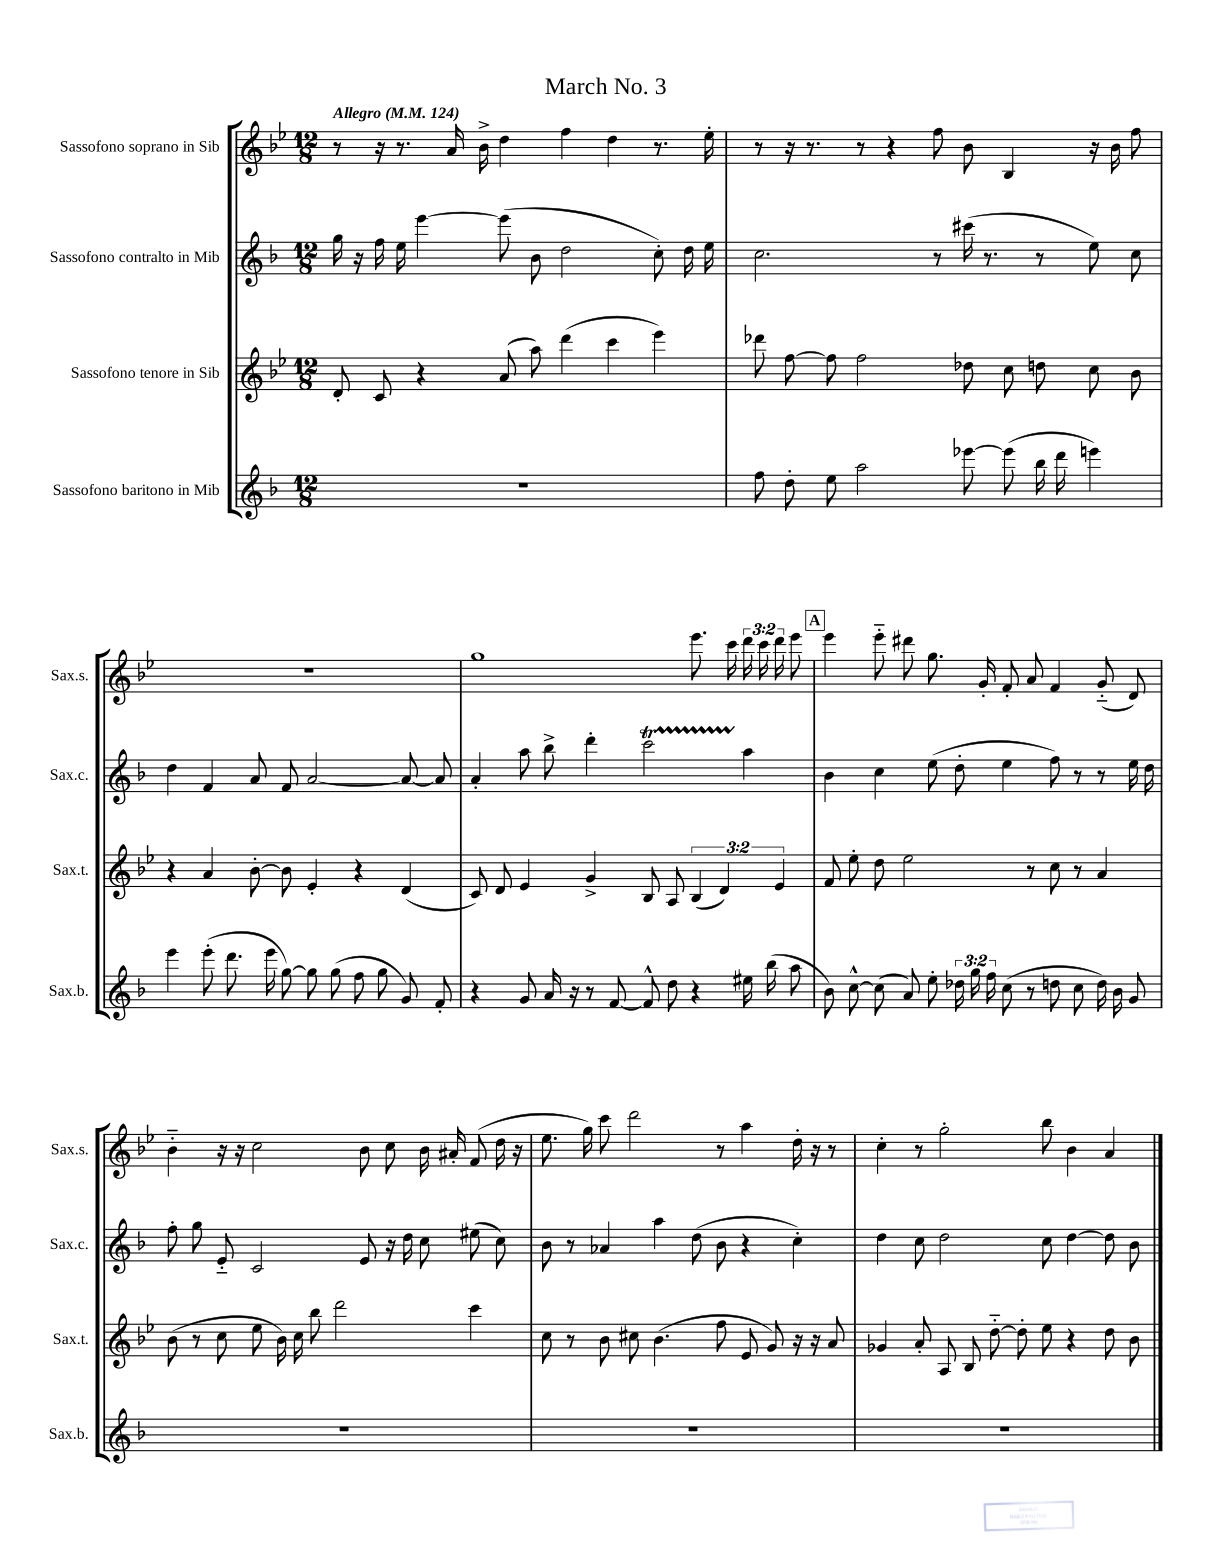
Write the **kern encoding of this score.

**kern	**kern	**kern	**kern
*part4	*part3	*part2	*part1
*staff4	*staff3	*staff2	*staff1
*I"Sassofono baritono in Mib	*I"Sassofono tenore in Sib	*I"Sassofono contralto in Mib	*I"Sassofono soprano in Sib
*I'Sax.b.	*I'Sax.t.	*I'Sax.c.	*I'Sax.s.
*clefG2	*clefG2	*clefG2	*clefG2
*k[b-]	*k[b-e-]	*k[b-]	*k[b-e-]
*M12/8	*M12/8	*M12/8	*M12/8
*MM124	*MM124	*MM124	*MM124
=1	=1	=1	=1
!	!	!	!LO:TX:a:B:t=Allegro
1.r	8d'/	16gg\	8r
.	.	16r	.
.	8c/	16ff\	16r
.	.	16ee\	8.r
.	4r	[4eee\	.
.	.	.	16a/
.	.	.	16b-^\
.	(8a/	(8eee\]	4dd\
.	8aa\)	8b-\	.
.	(4ddd\	2dd\	4ff\
.	4ccc\	.	4dd\
.	4eee-\)	8cc'\)	8.r
.	.	16dd\	.
.	.	16ee\	16ee-'\
=2	=2	=2	=2
8ff\	8ddd-X\	2.cc\	8r
8dd'\	[8ff\	.	16r
.	.	.	8.r
8ee\	8ff\]	.	.
2aa\	2ff\	.	8r
.	.	.	4r
.	.	8r	8ff\
[8eee-X\	8dd-X\	(16ccc#X\	8b-\
.	.	8.r	.
(8eee-\]	8cc\	.	4B-/
16bb-\	8ddn\	8r	.
16ddd\	.	.	.
4eeen\)	8cc\	8ee\)	16r
.	.	.	16b-\
.	8b-\	8cc\	8ff\
!!LO:LB:g=z
=3	=3	=3	=3
4eee\	4r	4dd\	1.r
(8eee'\	4a/	4f/	.
8.ddd\	.	.	.
.	[8b-'\	8a/	.
16eee\	.	.	.
[8gg\)	8b-\]	8f/	.
8gg\]	4e-'/	[2a/	.
(8gg\	.	.	.
8ff\	4r	.	.
8gg\	.	.	.
8g/)	(4d/	8a/_	.
8f'/	.	8a/]	.
=4	=4	=4	=4
4r	8c/)	4a'/	1gg
.	8d/	.	.
8g/	4e-/	8aa\	.
16a/	.	8bb-^\	.
16r	.	.	.
8r	4g^/	4ddd'\	.
[8f/	.	.	.
8f^^/]	8B-/	2cccT\	.
8dd\	8A/	.	.
4r	(6B-/	.	8.eee-\
.	6d/)	.	.
.	.	.	16ccc\
16ee#X\	.	4aa\	24ddd\
.	.	.	24ccc\
(16bb-\	.	.	.
.	6e-/	.	24ddd\
8aa\	.	.	8eee-\
!!LO:REH:place=s1:t=A
=5	=5	=5	=5
8b-\)	8f/	4b-\	4eee-\
[8cc^^\	8ee-'\	.	.
(8cc\]	8dd\	4cc\	8eee-\
8a/)	2ee-\	.	8ddd#X\
8ee'\	.	(8ee\	8.gg\
24dd-X\	.	8dd'\	.
24gg\	.	.	.
.	.	.	16g'/
24ff\	.	.	.
(8cc\	.	4ee\	8f'/
8r	8r	.	8a/
8ddn\	8cc\	8ff\)	4f/
8cc\	8r	8r	.
16dd\)	4a/	8r	(8g/
16b-\	.	.	.
8g/	.	16ee\	8d/)
.	.	16dd\	.
!!LO:LB:g=z
=6	=6	=6	=6
1.r	(8b-\	8ff'\	4b-\
.	8r	8gg\	.
.	8cc\	8e/	16r
.	.	.	16r
.	8ee-\	2c/	2cc\
.	16b-\)	.	.
.	16cc\	.	.
.	8bb-\	.	.
.	2ddd\	.	.
.	.	8e/	8b-\
.	.	16r	8cc\
.	.	16dd\	.
.	.	8cc\	16b-\
.	.	.	16a#X'/
.	4ccc\	(8ee#X\	(8f/
.	.	8cc\)	16dd\
.	.	.	16r
=7	=7	=7	=7
1.r	8cc\	8b-\	8.ee-\
.	8r	8r	.
.	.	.	16gg\)
.	8b-\	4a-X/	8ccc\
.	8cc#X\	.	2ddd\
.	(4.b-\	4aa\	.
.	.	(8dd\	.
.	8ff\	8b-\	8r
.	8e-/	4r	4aa\
.	8g/)	.	.
.	16r	4cc'\)	16dd'\
.	16r	.	16r
.	8a/	.	8r
=8	=8	=8	=8
1.r	4g-X/	4dd\	4cc'\
.	8a'/	8cc\	8r
.	8A/	2dd\	2gg'\
.	8B-/	.	.
.	[8dd\	.	.
.	8dd'\]	.	.
.	8ee-\	8cc\	8bb-\
.	4r	[4dd\	4b-\
.	8dd\	8dd\]	4a/
.	8b-\	8b-\	.
==	==	==	==
*-	*-	*-	*-
